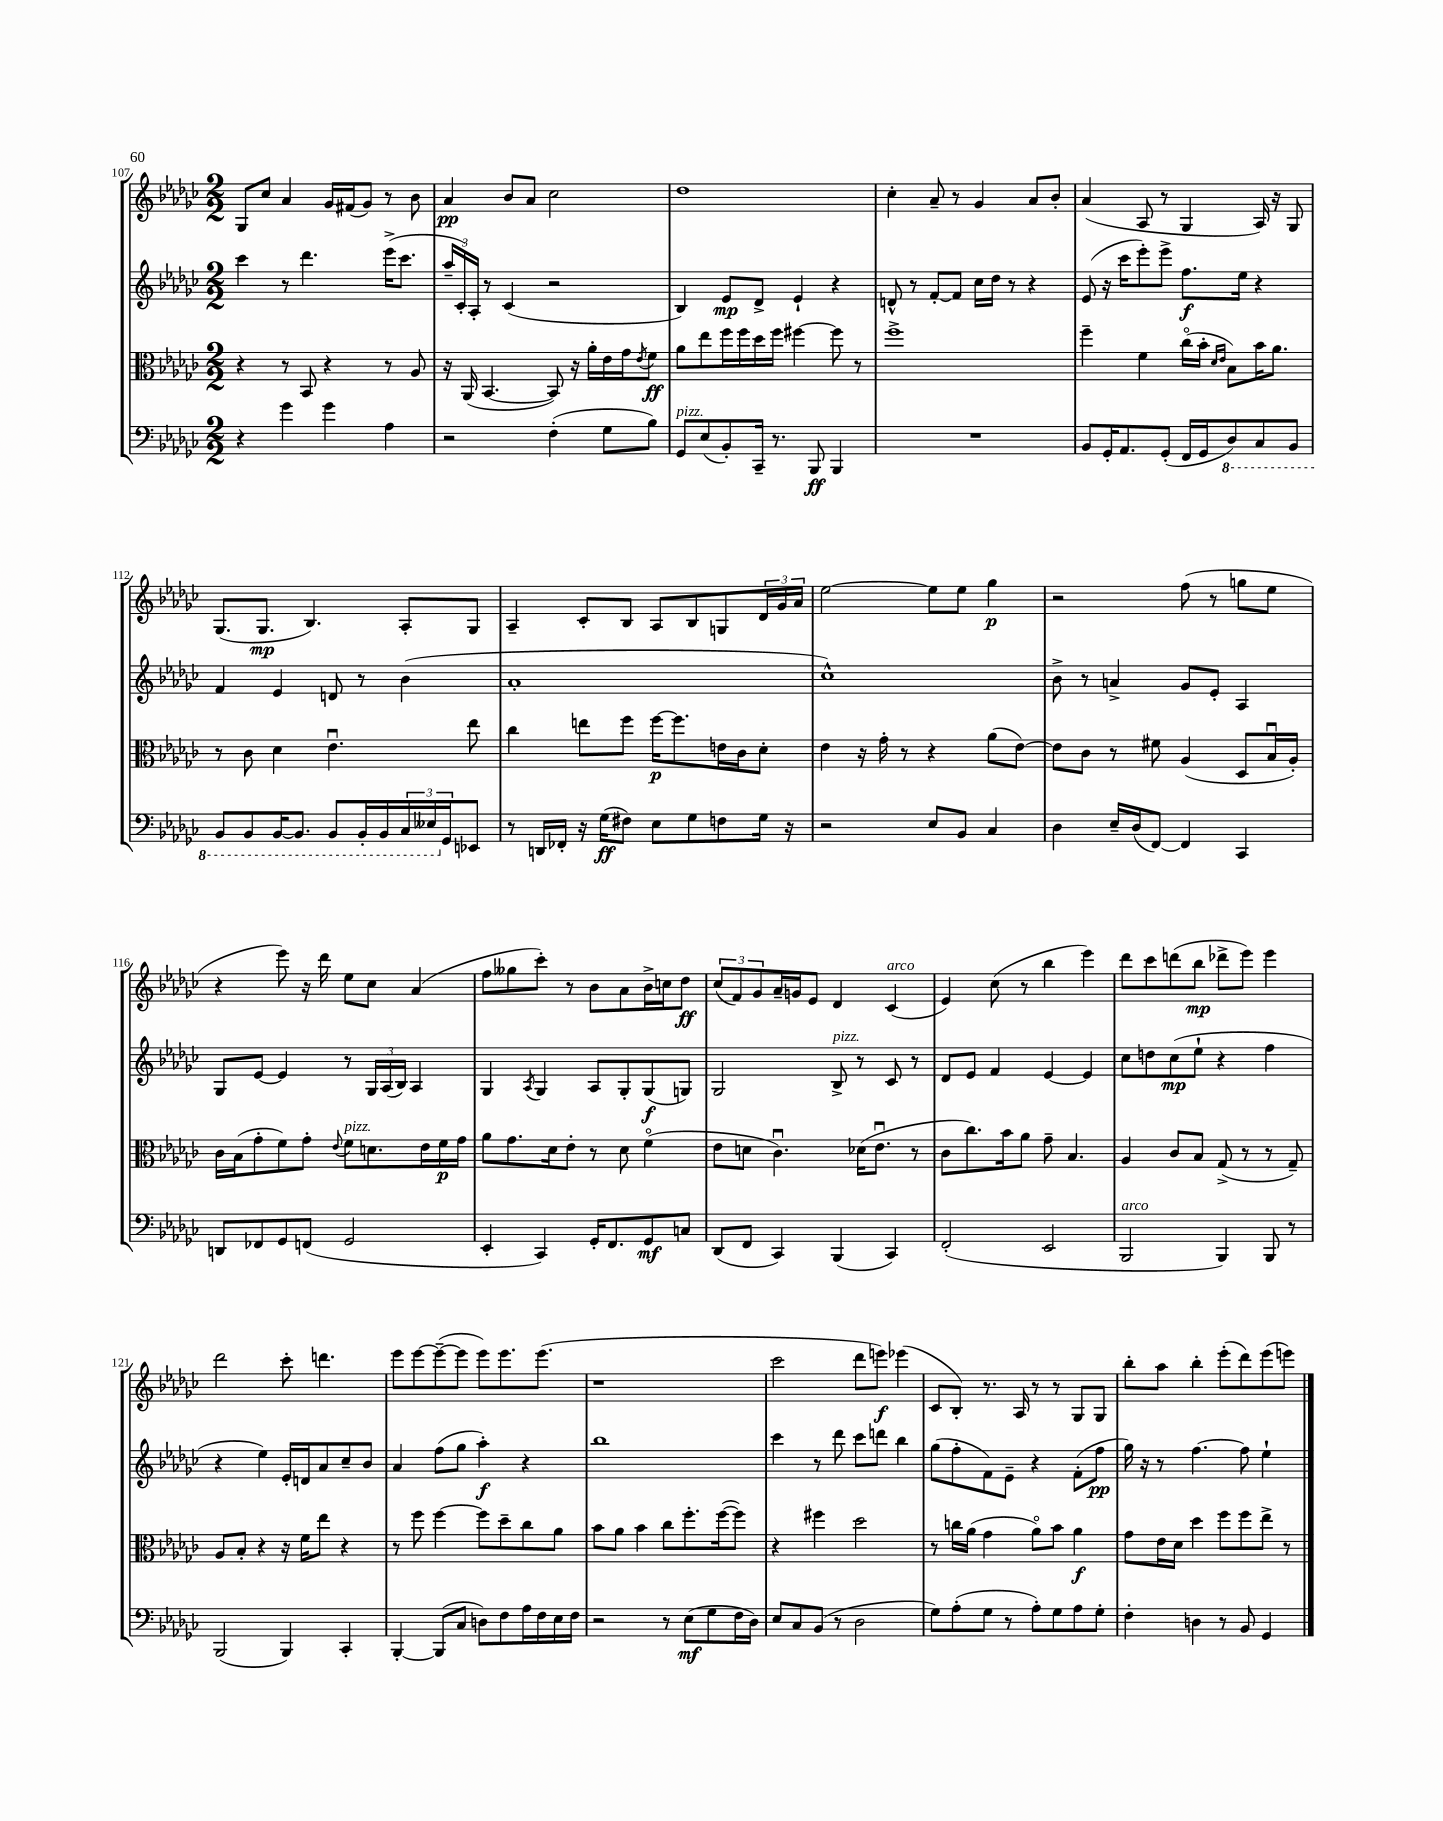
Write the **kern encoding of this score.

**kern	**kern	**kern	**kern
*staff4	*staff3	*staff2	*staff1
*clefF4	*clefC3	*clefG2	*clefG2
*k[b-e-a-d-g-c-]	*k[b-e-a-d-g-c-]	*k[b-e-a-d-g-c-]	*k[b-e-a-d-g-c-]
*M2/2	*M2/2	*M2/2	*M2/2
4r	4r	4ccc-	8G-
.	.	.	8cc-
4g-	8r	8r	4a-
.	8BB-	4.ddd-	.
4g-	4r	.	16g-
.	.	.	(16f#
.	.	.	8g-)
4A-	8r	(16eee-^	8r
.	.	8.ccc-	.
.	8A-	.	8b-
=	=	=	=
2r	16r	24aa-~	4a-
.	.	24c-')	.
.	(16AA-	.	.
.	.	24A-'	.
.	[4.BB-	8r	.
.	.	(4c-	8b-
.	.	.	8a-
(4F'	8BB-])	2r	2cc-
.	16r	.	.
.	16a-'	.	.
8G-	16e-	.	.
.	16g-	.	.
.	8qe-	.	.
8B-)	8f	.	.
=	=	=	=
8GG-	8a-	4B-)	1dd-
(8E-	8ee-	.	.
8BB-')	16ff	8e-	.
.	16ff	.	.
16CC-~	16dd-	8d-^	.
8.r	16ff	.	.
.	[4ff#	4e-`	.
8BBB-	.	.	.
4BBB-	8ff#]	4r	.
.	8r	.	.
=	=	=	=
1r	1ff^	8d^^	4cc-'
.	.	8r	.
.	.	[8f'	8a-~
.	.	8f]	8r
.	.	16cc-	4g-
.	.	16dd-	.
.	.	8r	.
.	.	4r	8a-
.	.	.	8b-'
=	=	=	=
8BB-	4ff~	(8e-	(4a-
16GG-'	.	16r	.
8.AA-	.	16ccc-	.
.	4f	8eee-')	8A-
(8GG-'	.	8eee-^	8r
16FF	(16cc-o	8.ff	4G-
16GG-	16b-'	.	.
.	16qqd-	.	.
.	16qqe-	.	.
8DD-)	8B-)	.	.
.	.	16ee-	.
8CC-	16b-	4r	16A-)
.	8.a-	.	16r
8BBB-	.	.	8G-
=	=	=	=
8BBB-	8r	4f	(8.G-
8BBB-	8c-	.	.
.	.	.	8.G-
[16BBB-	4d-	4e-	.
8.BBB-]	.	.	.
.	.	.	4.B-)
8BBB-	4.e-u	8d	.
16BBB-'	.	8r	.
16BBB-	.	.	.
24CC-	.	(4b-	8A-'
24EE--	.	.	.
24GG-	.	.	.
8EE-	8ee-	.	8G-
=	=	=	=
8r	4cc-	1a-'	4A-~
16DD	.	.	.
16FF-'	.	.	.
16r	8ee	.	8c-'
(16G-	.	.	.
8F#)	8ff	.	8B-
8E-	[16ff	.	8A-
.	8.ff]	.	.
8G-	.	.	8B-
8F	16e	.	8G
.	16c-	.	.
16G-	8d-'	.	24d-
.	.	.	24g-
16r	.	.	.
.	.	.	24a-
=	=	=	=
2r	4e-	1cc-^^)	[2ee-
.	16r	.	.
.	16g-'	.	.
.	8r	.	.
8E-	4r	.	8ee-]
8BB-	.	.	8ee-
4C-	(8a-	.	4gg-
.	[8e-)	.	.
=	=	=	=
4D-	8e-]	8b-^	2r
.	8c-	8r	.
16E-~	8r	4a^	.
(16D-	.	.	.
[8FF)	8f#	.	.
4FF]	(4A-	8g-	(8ff
.	.	8e-'	8r
4CC-	8D-	4A-	8gg
.	16B-u	.	8ee-
.	16A-')	.	.
=	=	=	=
8DD	16c-	8G-	4r
.	(16B-	.	.
8FF-	8g-'	[8e-	.
8GG-	8f)	4e-]	8eee-)
(8FF	8g-'	.	16r
.	.	.	16ddd-
.	8qqe-	.	.
2GG-	8f	8r	8ee-
.	8.d	24G-	8cc-
.	.	(24A-	.
.	.	24B-)	.
.	.	4A-	(4a-
.	16e-	.	.
.	16f	.	.
.	16g-	.	.
=	=	=	=
4EE-'	8a-	4G-	8ff
.	8.g-	.	8gg--
.	.	8qA-	.
4CC-)	.	4G-	8ccc-')
.	16d-	.	.
.	8e-'	.	8r
16GG-'	8r	8A-	8b-
8.FF	.	.	.
.	8d-	8G-'	8a-
8GG-	(4fo	(8G-	16b-^
.	.	.	16cc
8C	.	8G)	8dd-
=	=	=	=
(8DD-	8e-	2G-	(12cc-
.	.	.	12f)
8FF	8d	.	.
.	.	.	12g-
4CC-)	4.c-u)	.	16a-~
.	.	.	16g
.	.	.	8e-
(4BBB-	.	8B-^	4d-
.	(16d-	8r	.
.	8.e-u	.	.
4CC-)	.	8c-	(4c-
.	8r	8r	.
=	=	=	=
(2FF'	8c-	8d-	4e-)
.	8.cc-)	8e-	.
.	.	4f	(8cc-
.	16b-	.	.
.	8a-	.	8r
2EE-	8g-~	[4e-	4bb-
.	4.B-	.	.
.	.	4e-]	4eee-)
=	=	=	=
2BBB-	4A-	8cc-	8ddd-
.	.	8dd	8ccc-
.	8c-	(8cc-	(8ddd
.	8B-	8ee-`	8bb-
4BBB-)	(8G-^	4r	8ddd-^
.	8r	.	8eee-)
8BBB-	8r	4ff	4eee-
8r	8G-~)	.	.
=	=	=	=
(2BBB-	8A-	4r	2ddd-
.	8B-'	.	.
.	4r	4ee-)	.
4BBB-)	16r	16e-'	8ccc-'
.	16f	16d	.
.	8ee-	8a-	4.ddd
4CC-'	4r	8cc-~	.
.	.	8b-	.
=	=	=	=
[4BBB-'	8r	4a-	8eee-
.	8ff	.	[8eee-
(8BBB-]	[4ff	(8ff	(8eee-~_
8C-	.	8gg-	8eee-]
8D)	8ff]	4aa-')	8eee-)
8F	8dd-~	.	8.eee-
16A-	8cc-	4r	.
16F	.	.	(8.eee-
16E-	8a-	.	.
16F	.	.	.
=	=	=	=
2r	8b-	1bb-	1r
.	8a-	.	.
.	4b-	.	.
8r	8cc-	.	.
(8E-	8.ff'	.	.
8G-	.	.	.
.	([16ff	.	.
16F	8ff])	.	.
16D-)	.	.	.
=	=	=	=
8E-	4r	4ccc-	2ccc-
8C-	.	.	.
(8BB-	4ff#	8r	.
8r	.	8ddd-	.
2D-	2dd-	8ccc-	8ddd-
.	.	8ddd	8eee)
.	.	4bb-	(4eee-
=	=	=	=
8G-)	8r	(8gg-	8c-
(8A-'	16cc	8ff'	8B-')
.	(16a-	.	.
8G-	4g-	8f)	8.r
8r	.	8e-~	.
.	.	.	16A-
8A-')	8a-o)	4r	8r
8G-	8b-	.	8r
8A-	4a-	(8f'	8G-
8G-'	.	8ff	8G-
=	=	=	=
4F'	8g-	16gg-)	8bb-'
.	.	16r	.
.	16e-	8r	8aa-
.	16d-	.	.
4D	4dd-	[4.ff	4bb-'
8r	8ff	.	(8eee-'
8BB-	8ff	8ff]	8ddd-)
4GG-	8ee-^	4ee-`	(8eee-
.	8r	.	8eee)
==	==	==	==
*-	*-	*-	*-
